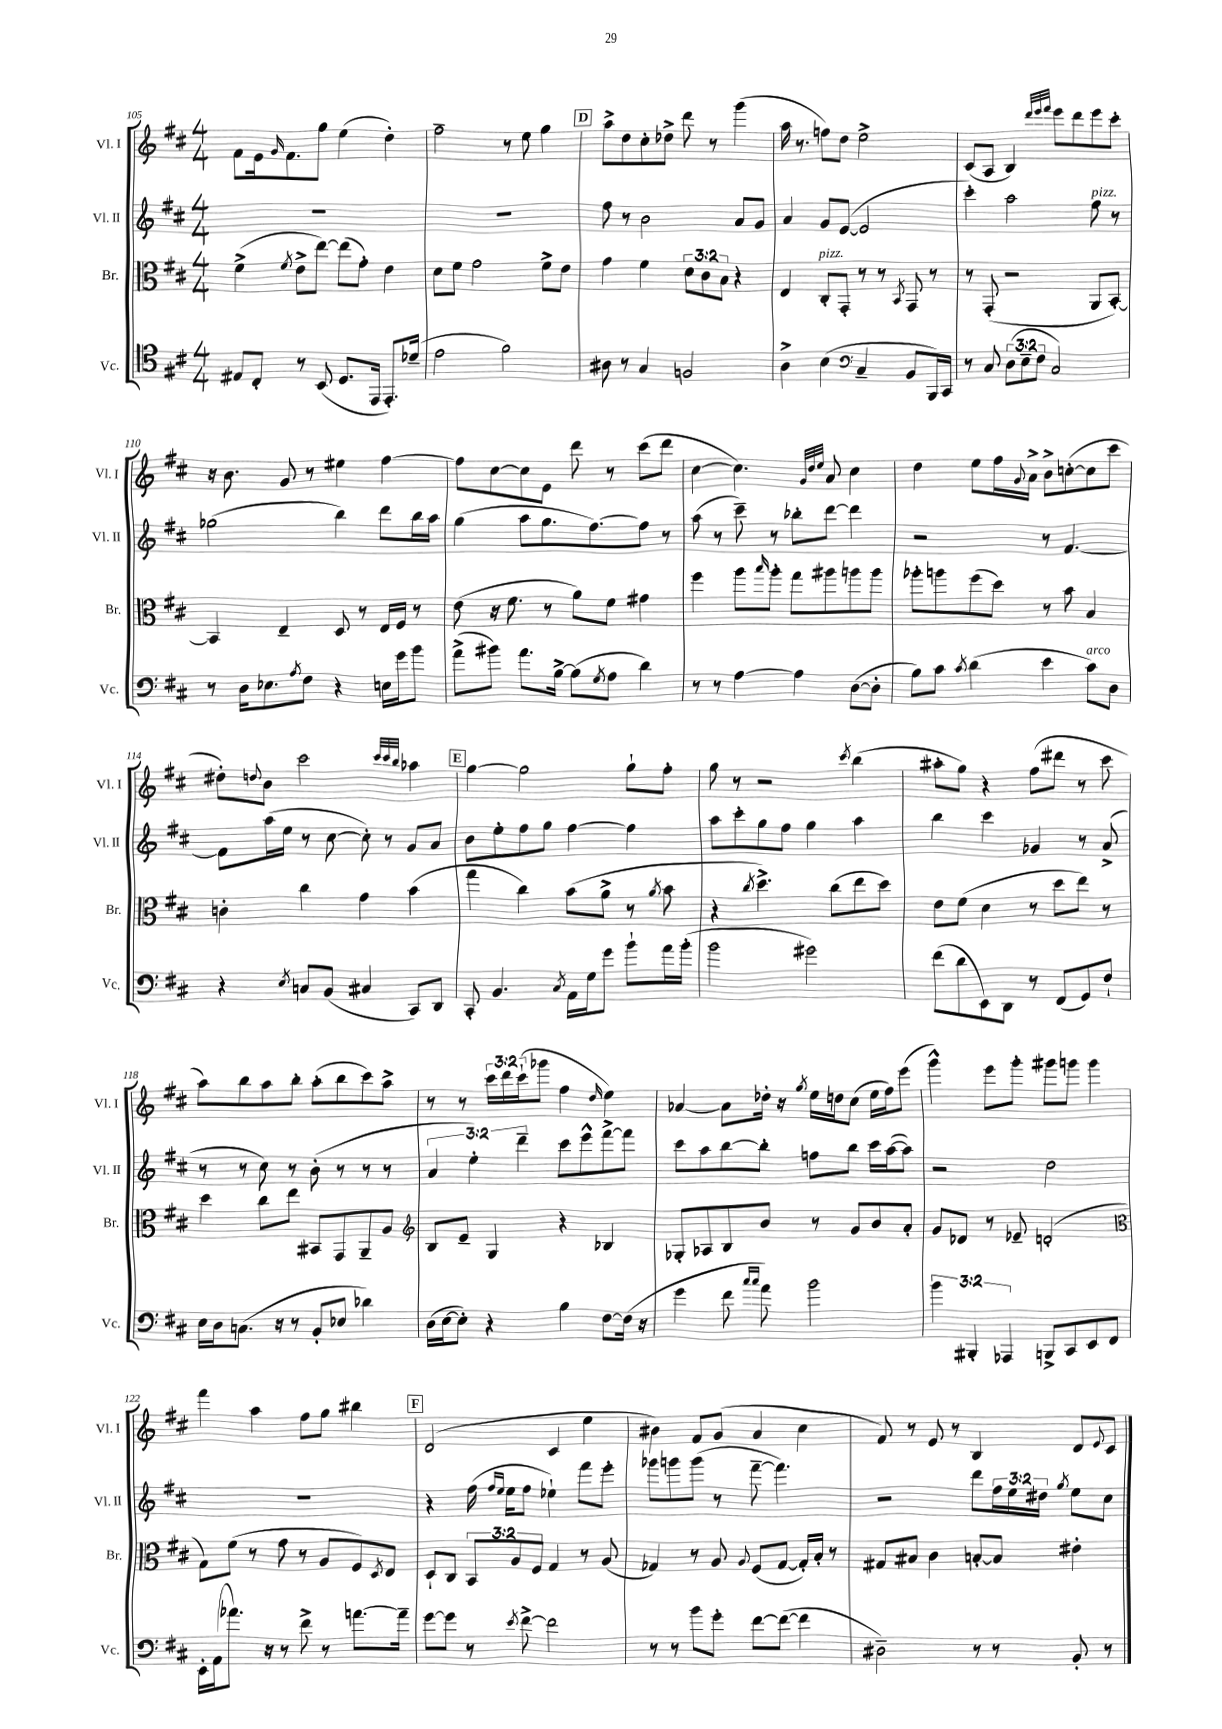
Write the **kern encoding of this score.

**kern	**kern	**kern	**kern
*staff4	*staff3	*staff2	*staff1
*clefC4	*clefC3	*clefG2	*clefG2
*k[f#c#]	*k[f#c#]	*k[f#c#]	*k[f#c#]
*M4/4	*M4/4	*M4/4	*M4/4
8E#	(4f#^	1r	8f#
8C#'	.	.	16e
.	.	.	16qqg
.	.	.	8.f#
.	8qf#	.	.
8r	8e^	.	.
(8BB	[8ee)	.	8gg
8.D	(8ee]	.	(4ee
.	8g')	.	.
16EE	.	.	.
8.EE')	4e	.	4dd')
(16d-~	.	.	.
=	=	=	=
2e	8d	1r	2ff#~
.	8f#	.	.
.	2g	.	.
2f#)	.	.	8r
.	.	.	8ee
.	8f#^	.	4gg
.	8e	.	.
=	=	=	=
8A#	4g	8ff#	8aa^
8r	.	8r	8dd
4G	4f#	2b	8cc#'
.	.	.	8dd-^
2F	12d	.	8ddd
.	12c#	.	.
.	.	.	8r
.	12B	.	.
.	4r	8a	(4ggg
.	.	8g	.
=	=	=	=
4A^	4E	4a	16aa
.	.	.	8.r
(4B	8C#'	8g	8ff)
.	8GG'	([8e	8dd
*clefF4	*	*	*
4C#~	8r	2e]	2ee^
.	8r	.	.
.	8qBB	.	.
8BB	8GG	.	.
16BBB)	8r	.	.
16CC#	.	.	.
=	=	=	=
8r	8r	4ccc#')	(8c#
8C#	(8GG'	.	8A
(12D	2r	2aa	4B)
12E~	.	.	.
12F#	.	.	.
.	.	.	32qqddd
.	.	.	32qqeee
.	.	.	32qqfff#
2C#)	.	.	8eee
.	.	.	8ddd
.	8AA	8ff#	8eee
.	[8BB')	8r	8ccc#'
=	=	=	=
8r	4BB]	(2gg-	16r
.	.	.	8.b
16D	.	.	.
8.E-	.	.	.
.	4E~	.	8g
8qA	.	.	.
8F#	.	.	8r
4r	8D	4bb)	4ee#
.	8r	.	.
16E	16E	8ddd	[4ff#
16g	16F#	.	.
8b	8r	16bb	.
.	.	16aa	.
=	=	=	=
(8a^	(8e	(4gg	8ff#]
8b#)	16r	.	[8cc#
.	8.f#	.	.
8.a	.	8aa	8cc#]
.	8r	8.gg	8e
[16B^	.	.	.
(8B]	8a)	.	8ddd
.	.	[8.ff#)	.
8qG	.	.	.
8A	8f#	.	8r
4d)	4g#	8ff#]	(8ccc#
.	.	8r	8ddd
=	=	=	=
8r	4ff#	(8aa	[4cc#
8r	.	8r	.
[4A	8aa	8ccc#~)	4.cc#])
.	16qqbb	.	.
.	8aa'	8r	.
4A]	8gg	8bb-'	.
.	.	.	32qqg
.	.	.	32qqdd
.	.	.	32qqee
.	8aa#	[8ddd	8a
([8D	8aa	4ddd]	4cc#
8D']	8aa	.	.
=	=	=	=
8B)	8aa-'	2r	4dd
8c#	8aa	.	.
8qc#	.	.	.
(4d	(8ff#	.	8ee
.	8dd)	.	16ff#
.	.	.	8qqg
.	.	.	16a^
4e	8r	8r	8b^
.	8b	[4.f#	([8cc'
8c#)	4B	.	8cc]
8D	.	.	8ccc#
=	=	=	=
4r	4c'	8f#]	8dd#')
.	.	.	8qqdd
.	.	(16aa	8b
.	.	16ee	.
8qE	.	.	.
8C	4cc#	8r	2ccc#
(8BB	.	[8cc#	.
4C#	4g	8cc#'])	.
.	.	8r	.
.	.	.	32qqccc#
.	.	.	32qqccc#
.	.	.	32qqbb
8CC#)	(4b	8g	4aa-
8DD	.	8a	.
=	=	=	=
8CC#'	4gg	8b	[4gg
4.BB	.	8ee'	.
.	4cc#)	8ff#	2gg]
.	.	8gg	.
8qC#	.	.	.
16AA	(8b	[4ff#	.
16G	.	.	.
8g	8a^	.	.
8b`	8r	4ff#]	8gg`
.	8qa	.	.
16a	8b	.	8ff#'
(16b'	.	.	.
=	=	=	=
2b	4r	8aa	8gg
.	.	8ccc#'	8r
.	8qcc#	.	.
.	4.dd^)	8gg	2r
.	.	8ff#	.
2g#)	.	4gg	.
.	(8cc#	.	.
.	.	.	8qccc#
.	8ee	4aa	(4bb
.	8dd)	.	.
=	=	=	=
(8f#	8e	4bb	8aa#'
8d	(8f#	.	8gg)
8EE)	4d	4ccc#	4r
8DD	.	.	.
8r	8r	4g-	(8ff#
(8FF#	8dd	.	8ddd#
8GG)	8ee)	8r	8r
8F#`	8r	(8a^	8ccc#
=	=	=	=
16E	4dd	8r	8aa)
16D	.	.	.
(8.C	.	8r	8bb
.	8cc#	8cc#)	8aa
16r	.	.	.
8r	8ee	8r	8bb'
8BB'	8BB#	(8b'	(8aa'
8E-	8GG	8r	8bb
4d-)	8AA~	8r	8ccc#)
.	8A	8r	8aa^
=	=	=	=
*	*clefG2	*	*
(16D	8B	6a	8r
[16E	.	.	.
8E'])	8e~	.	8r
.	.	6ee')	.
4r	4G	.	24ccc#
.	.	.	24ddd
.	.	6ddd~	(24ccc#`
.	.	.	8ggg-
4B	4r	8ccc#	4ff#
.	.	8eee^^	.
.	.	.	16qqdd
[8F#	4B-	[8fff#^	4ee)
(16F#]	.	8fff#]	.
16r	.	.	.
=	=	=	=
4g	8G-'	8ccc#	[4a-
.	8A-	8aa	.
8f#	8B	[8bb	8a-]
16qqcc#	.	.	.
16qqcc#	.	.	.
8a)	8b	8bb']	16dd-'
.	.	.	16r
.	.	.	8qgg
2b	8r	8ff	16ee
.	.	.	16dd
.	8g	8bb	(8cc#
.	8b	16ccc#	16ee
.	.	([16aa	16ff#)
.	8a'	8aa])	(8eee
=	=	=	=
6b	8g	2r	4ggg^^)
.	8d-	.	.
6BBB#'	.	.	.
.	8r	.	8eee
6AAA-	.	.	.
.	8e-~	.	8ggg'
8BBB^	(2d'	2dd	8ggg#
8CC#	.	.	8ggg
8EE	.	.	4ggg
8FF#	.	.	.
=	=	=	=
*	*clefC3	*	*
16EE'	8G)	1r	4fff#
(16AA	.	.	.
8.a-)	(8f#	.	.
.	8r	.	4aa
16r	.	.	.
8r	8g	.	.
8f#^	8r	.	8ff#
8r	8A	.	8gg
[8.a	8F#)	.	4bb#
.	8qD	.	.
.	8E	.	.
16a~]	.	.	.
=	=	=	=
[8g	8D`	4r	(2d
8g]	8C#	.	.
8r	12BB	(16ff#	.
.	.	16qqff#	.
.	.	16qqee	.
.	.	16ee	.
.	12A	.	.
8qe	.	.	.
[8f#^	.	8ff#	.
.	12F#	.	.
2f#]	4G	4ee-`)	4c#
.	8r	8fff#	4ee
.	(8A	8eee'	.
=	=	=	=
8r	4G-)	8ggg-	4b#)
8r	.	8ggg	.
8b	8r	(8ggg	8f#
8g'	8A	8r	(8g
.	8qqA	.	.
[8f#	(8F#	[8fff#~	4a
(8f#_	[8G-	4.fff#])	.
4f#]	16G-'])	.	4cc#
.	16B'	.	.
.	8r	.	.
=	=	=	=
2D#~)	8G#	2r	8f#)
.	8B#	.	8r
.	4c#	.	8e
.	.	.	8r
8r	[8B'	8ddd	4B
8r	8B]	24ff#	.
.	.	24ee	.
.	.	24dd#	.
.	.	8qgg	.
8BB'	4e#'	8ee	8d
.	.	.	8qqe
8r	.	8cc#	8c#
==	==	==	==
*-	*-	*-	*-
